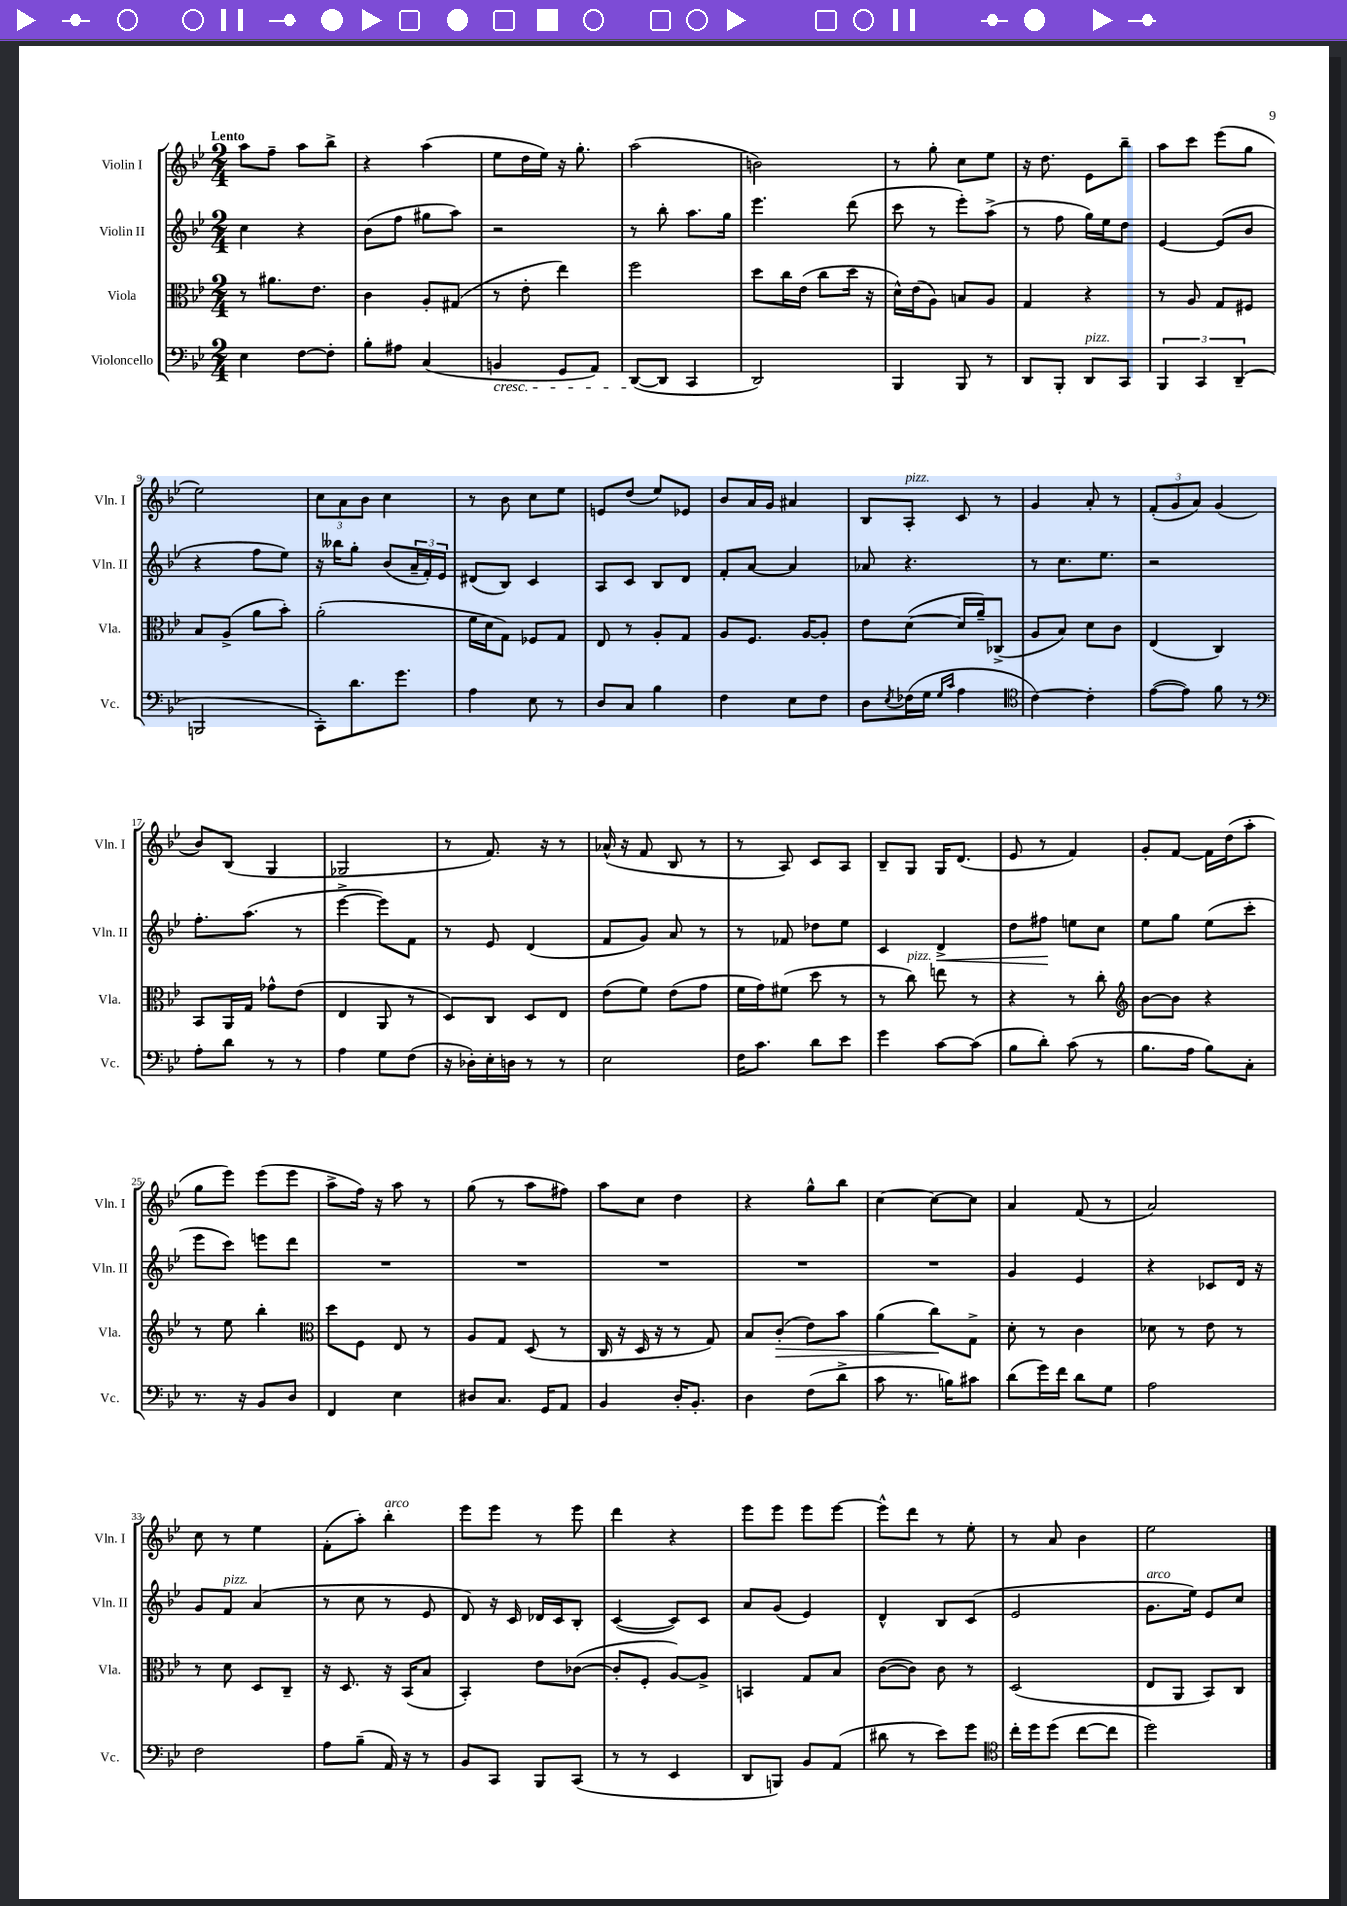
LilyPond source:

<<
\new StaffGroup <<
\new Staff = "s0" \with { instrumentName = "Violin I" shortInstrumentName = "Vln. I" } {
    \clef treble \key bes \major \numericTimeSignature \time 2/4 \tempo "Lento"
    a''8 f''8-- a''8 bes''8-> |
    r4 a''4( |
    ees''8 d''16 ees''16) r16 g''8.-. |
    a''2( |
    b'2) |
    r8 g''8-. c''8 ees''8 |
    r16 d''8. ees'8 bes''8-- |
    a''8 c'''8 ees'''8( g''8 |
    ees''2) |
    \tuplet 3/2 { c''8 a'8 bes'8 } c''4 |
    r8 bes'8 c''8 ees''8 |
    e'8 d''8( ees''8) ees'8 |
    bes'8 a'16 g'16 ais'4 |
    bes8 a8-.^\markup { \italic "pizz." } c'8 r8 |
    g'4 a'8-. r8 |
    \tuplet 3/2 { f'8-.( g'8 a'8) } g'4( |
    bes'8) bes8( g4 |
    ges2 |
    r8 f'8.) r16 r8 |
    aes'16-^( r16 f'8 bes8 r8 |
    r8 a8) c'8 a8 |
    bes8-- g8 g16 d'8.( |
    ees'8 r8 f'4) |
    g'8-. f'8~ f'16 d''16( a''8-. |
    g''8 ees'''8) ees'''8( ees'''8 |
    a''8-> f''16) r16 a''8 r8 |
    g''8( r8 a''8 fis''8) |
    a''8 c''8 d''4 |
    r4 g''8-^ bes''8 |
    c''4~ c''8~ c''8 |
    a'4 f'8( r8 |
    a'2) |
    c''8 r8 ees''4 |
    f'8-.( a''8-.) bes''4-.^\markup { \italic "arco" } |
    ees'''8 ees'''8 r8 ees'''8 |
    d'''4 r4 |
    ees'''8 ees'''8 ees'''8 ees'''8~ |
    ees'''8-^ d'''8 r8 ees''8-. |
    r8 a'8 bes'4 |
    ees''2 \bar "|." |
}
\new Staff = "s1" \with { instrumentName = "Violin II" shortInstrumentName = "Vln. II" } {
    \clef treble \key bes \major \numericTimeSignature \time 2/4
    c''4 r4 |
    bes'8( f''8 gis''8 a''8) |
    r2 |
    r8 bes''8-. a''8. g''16 |
    ees'''4. d'''8( |
    c'''8 r8 ees'''8-.) a''8->( |
    r8 f''8 g''16) ees''16 d''8 |
    ees'4~ ees'8( bes'8 |
    r4 f''8 ees''8) |
    r16 beses''16 g''8-. bes'8( \tuplet 3/2 { a'16-- f'16-.) ees'16 } |
    dis'8( bes8) c'4 |
    a8 c'8 bes8 d'8 |
    f'8-. a'8~ a'4 |
    aes'8 r4. |
    r8 c''8. ees''8. |
    r2 |
    f''8.-. a''8.( r8 |
    ees'''4~-> ees'''8) f'8 |
    r8 ees'8 d'4( |
    f'8 g'8) a'8 r8 |
    r8 fes'8 des''8 ees''8 |
    c'4 d'4->\< |
    d''8 fis''8\! e''8 c''8 |
    ees''8 g''8 ees''8( c'''8-. |
    ees'''8 c'''8) e'''8 d'''8 |
    R2 |
    R2 |
    R2 |
    R2 |
    R2 |
    g'4 ees'4 |
    r4 ces'8 d'16 r16 |
    g'8 f'8^\markup { \italic "pizz." } a'4( |
    r8 c''8 r8 ees'8 |
    d'8) r16 c'16 des'16 c'16 bes8-. |
    c'4~( c'8) c'8 |
    a'8 g'8( ees'4) |
    d'4-^ bes8 c'8( |
    ees'2 |
    g'8.^\markup { \italic "arco" } ees''16) ees'8 c''8 \bar "|." |
}
\new Staff = "s2" \with { instrumentName = "Viola" shortInstrumentName = "Vla." } {
    \clef alto \key bes \major \numericTimeSignature \time 2/4
    r8 ais'8. ees'8. |
    c'4 a8-. gis8( |
    r8 ees'8-. ees''4) |
    f''2 |
    d''8 c''16 ees'16( c''8 d''16 r16 |
    d'16-^) ees'16( a8) b8 a8 |
    g4 r4 |
    r8 a8 g8 fis8 |
    bes8 a8->( a'8 bes'8-.) |
    a'2-.( |
    f'16 d'16 g8) fes8 g8 |
    ees8 r8 a8-. g8 |
    a8 f8. a16~ a8-. |
    ees'8 d'8~( d'16 a'16--) ces8->( |
    a8 bes8) d'8 c'8 |
    ees4( c4) |
    bes,8 a,16 g16 ges'8-^ ees'8( |
    ees4 a,8 r8 |
    d8) c8 d8 ees8 |
    ees'8( f'8) ees'8( g'8 |
    f'16 g'16) fis'8( d''8 r8 |
    r8 c''8^\markup { \italic "pizz." }) e''8 r8 |
    r4 r8 c''8-. |
    \clef treble bes'8~ bes'8 r4 |
    r8 ees''8 bes''4-. |
    \clef alto d''8 f8 ees8 r8 |
    a8 g8 d8( r8 |
    c16 r16 d16 r16 r8 g8) |
    bes8 c'8-.\>( ees'8) bes'8 |
    a'4( c''8\!) g8-> |
    d'8-. r8 c'4 |
    des'8 r8 ees'8 r8 |
    r8 d'8 d8 c8-- |
    r16 d8. r16 bes,16( bes8 |
    bes,4-.) ees'8 ces'8~( |
    ces'8-. f8-. a8~) a8-> |
    b,4 g8 bes8 |
    c'8~( c'8) c'8 r8 |
    d2( |
    ees8 a,8 bes,8) c8 \bar "|." |
}
\new Staff = "s3" \with { instrumentName = "Violoncello" shortInstrumentName = "Vc." } {
    \clef bass \key bes \major \numericTimeSignature \time 2/4
    ees4 f8~ f8-. |
    bes8-. ais8 c4( |
    b,4\cresc g,8 a,8) |
    d,8~\!( d,8 c,4 |
    d,2) |
    bes,,4 bes,,8 r8 |
    d,8 bes,,8-. d,8^\markup { \italic "pizz." } c,8 |
    \tuplet 3/2 { bes,,4 c,4 d,4--( } |
    b,,2 |
    c,8-.) d'8. g'8. |
    a4 ees8 r8 |
    d8 c8 bes4 |
    f4 ees8 f8 |
    d8 \acciaccatura { ees8 } fes16( g16 \grace { g16 c'16 } a4 |
    \clef tenor c'4~) c'4-. |
    ees'8~( ees'8) f'8 r8 |
    \clef bass a8-. d'8 r8 r8 |
    a4 g8 f8( |
    r16 des16-.) ees16-. d16 r8 r8 |
    ees2 |
    f16 c'8. d'8 ees'8 |
    g'4 c'8~ c'8( |
    bes8 d'8-.) c'8( r8 |
    bes8. a16 bes8) c8-. |
    r8. r16 bes,8 d8 |
    f,4 ees4 |
    dis8 c8. g,16 a,8 |
    bes,4 d16-. bes,8.-. |
    d4 f8( d'8-> |
    c'8 r8. b16) cis'8 |
    d'8( g'16) f'16 d'8 g8 |
    a2 |
    f2 |
    a8 bes8--( a,16) r16 r8 |
    bes,8 c,8 bes,,8 c,8( |
    r8 r8 ees,4 |
    d,8 b,,8) bes,8 a,8( |
    dis'8 r8 ees'8) g'8 |
    \clef tenor c''16-. d''16 d''8( c''8~ c''8 |
    d''2) \bar "|." |
}
>>
>>
